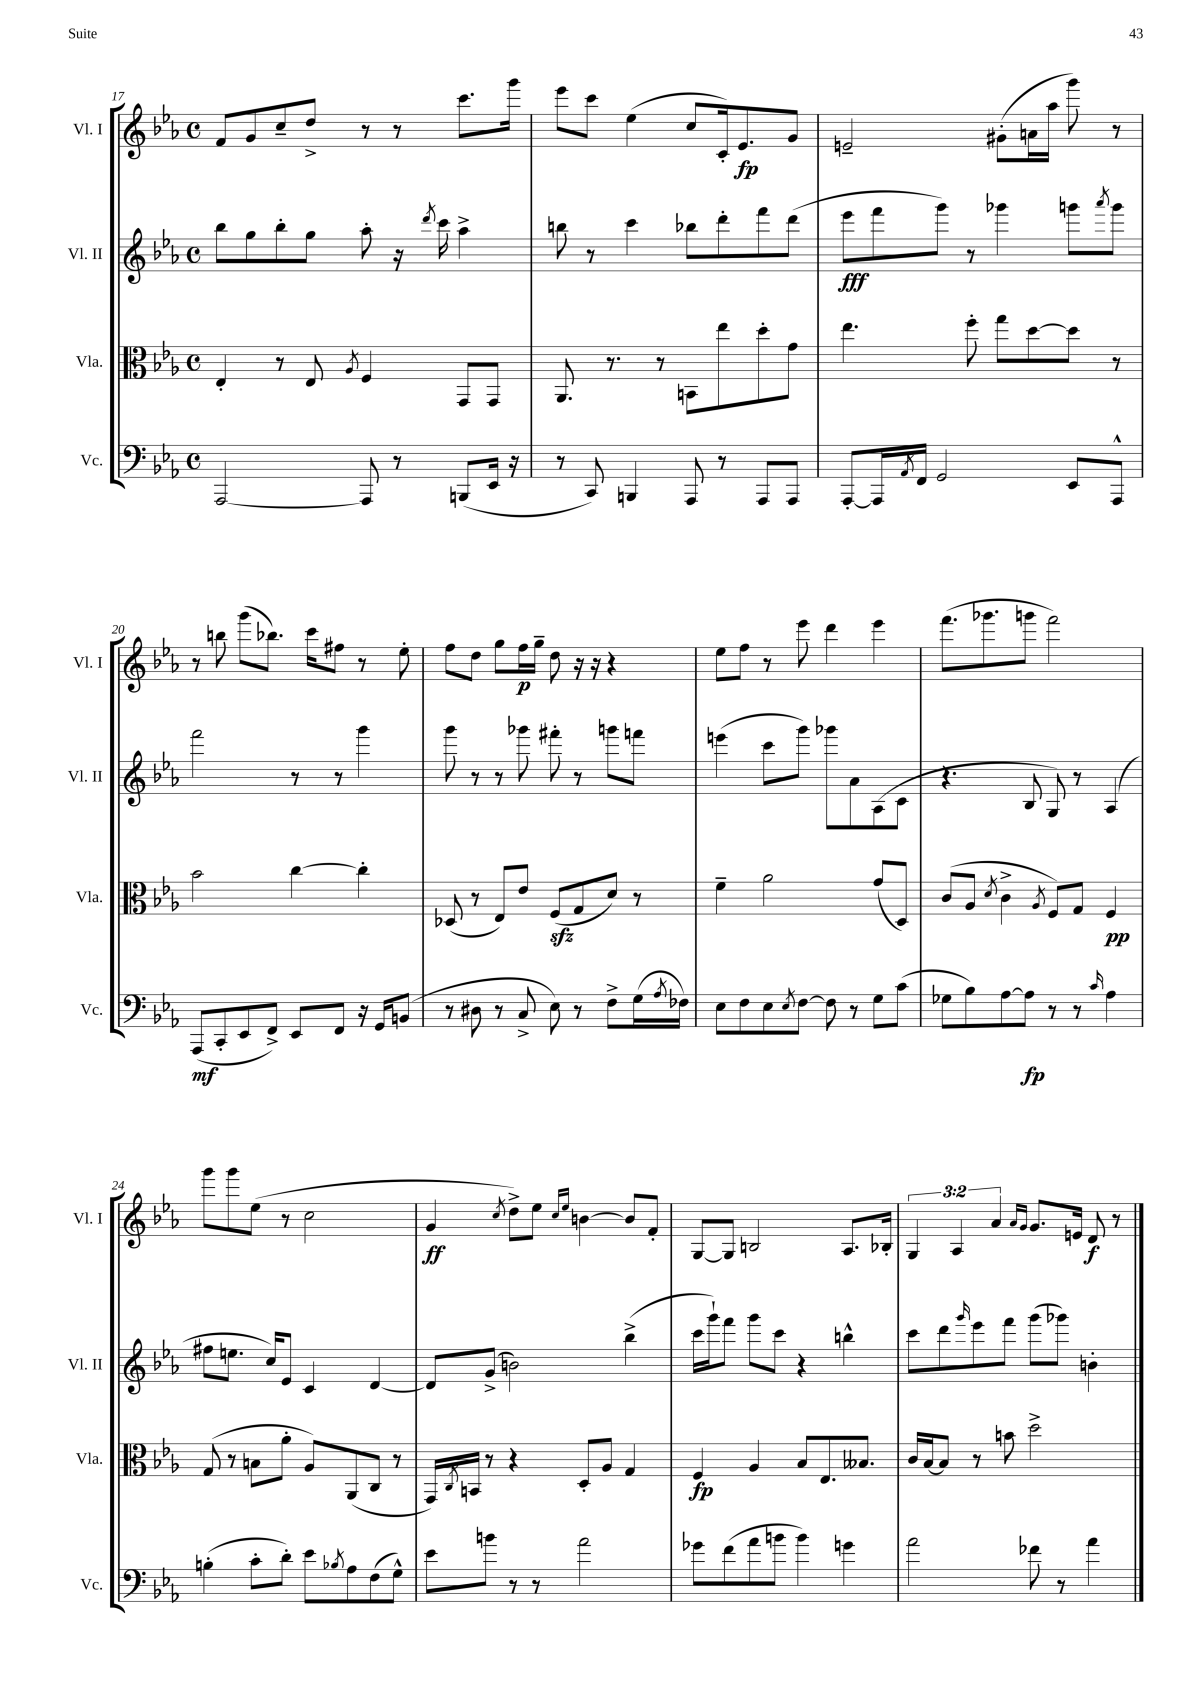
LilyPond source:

<<
\new StaffGroup <<
\new Staff = "s0" \with { instrumentName = "Vl. I" shortInstrumentName = "Vl. I" } {
    \clef treble \key ees \major \defaultTimeSignature \time 4/4 \override Staff.TupletNumber.text = #tuplet-number::calc-fraction-text
    f'8 g'8 c''8-- d''8-> r8 r8 c'''8. g'''16 |
    ees'''8 c'''8 ees''4( c''8 c'16-.) ees'8.\fp g'8 |
    e'2-- gis'8-.( a'16 aes''16 g'''8) r8 |
    r8 b''8 g'''8( bes''8.) c'''16 fis''8 r8 ees''8-. |
    f''8 d''8 g''8 f''16\p g''16-- d''8 r16 r16 r4 |
    ees''8 f''8 r8 ees'''8 d'''4 ees'''4 |
    f'''8.( ges'''8. g'''8 f'''2) |
    g'''8 g'''8 ees''8( r8 c''2 |
    g'4\ff \acciaccatura { c''8 } d''8->) ees''8 \grace { c''16 ees''16 } b'4~ b'8 f'8-. |
    g8~ g8 b2 aes8. bes16-. |
    \tuplet 3/2 { g4 aes4 aes'4 } \grace { aes'16 g'16 } g'8. e'16 d'8\f r8 \bar "|." |
}
\new Staff = "s1" \with { instrumentName = "Vl. II" shortInstrumentName = "Vl. II" } {
    \clef treble \key ees \major \defaultTimeSignature \time 4/4
    bes''8 g''8 bes''8-. g''8 aes''8-. r16 \acciaccatura { d'''8 } c'''16 aes''4-> |
    b''8 r8 c'''4 bes''8 d'''8-. f'''8 d'''8( |
    ees'''8\fff f'''8 g'''8) r8 ges'''4 g'''8 \acciaccatura { aes'''8 } g'''8 |
    f'''2 r8 r8 g'''4 |
    g'''8 r8 r8 ges'''8 fis'''8-. r8 g'''8 f'''8 |
    e'''4( c'''8 g'''8) ges'''8 aes'8 aes8( c'8 |
    r4. bes8 g8) r8 aes4( |
    fis''8 e''8. c''16) ees'8 c'4 d'4~ |
    d'8 g'8->( b'2) bes''4->( |
    c'''16 g'''16-!) f'''8 g'''8 c'''8 r4 b''4-^ |
    c'''8 d'''8 \grace { g'''16 } ees'''8 f'''8 g'''8( ges'''8) b'4-. \bar "|." |
}
\new Staff = "s2" \with { instrumentName = "Vla." shortInstrumentName = "Vla." } {
    \clef alto \key ees \major \defaultTimeSignature \time 4/4
    ees4-. r8 ees8 \acciaccatura { aes8 } f4 g,8 g,8 |
    aes,8. r8. r8 b,8 ees''8 d''8-. g'8 |
    ees''4. f''8-. g''8 d''8~ d''8 r8 |
    bes'2 c''4~ c''4-. |
    des8( r8 ees8) ees'8 f8\sfz( g8 d'8) r8 |
    f'4-- aes'2 g'8( d8) |
    c'8( aes8 \acciaccatura { d'8 } c'4-> \acciaccatura { aes8 } f8) g8 f4\pp |
    g8( r8 b8 aes'8-. aes8) aes,8( c8 r8 |
    g,16) \acciaccatura { c8 } b,16 r8 r4 d8-. aes8 g4 |
    f4\fp aes4 bes8 ees8. beses8. |
    c'16 bes16~ bes8 r8 b'8 d''2-> \bar "|." |
}
\new Staff = "s3" \with { instrumentName = "Vc." shortInstrumentName = "Vc." } {
    \clef bass \key ees \major \defaultTimeSignature \time 4/4
    aes,,2~ aes,,8 r8 b,,8( ees,16 r16 |
    r8 c,8) b,,4 aes,,8 r8 aes,,8 aes,,8 |
    aes,,8~-. aes,,16 \acciaccatura { aes,8 } f,16 g,2 ees,8 aes,,8-^ |
    aes,,8\mf( c,8-. ees,8 f,8->) ees,8 f,8 r16 g,16 b,8( |
    r8 dis8 r8 c8-> ees8) r8 f8-> g16( \acciaccatura { aes8 } fes16) |
    ees8 f8 ees8 \acciaccatura { ees8 } f8~ f8 r8 g8 c'8( |
    ges8 bes8) aes8~ aes8\fp r8 r8 \grace { c'16 } aes4 |
    b4-.( c'8-. d'8-.) ees'8 \acciaccatura { bes8 } aes8 f8( g8-^) |
    ees'8 b'8 r8 r8 aes'2 |
    ges'8 f'8( aes'8 b'8 b'4) g'4 |
    aes'2 fes'8 r8 aes'4 \bar "|." |
}
>>
>>
\layout { \context { \Score currentBarNumber = #17 } }
